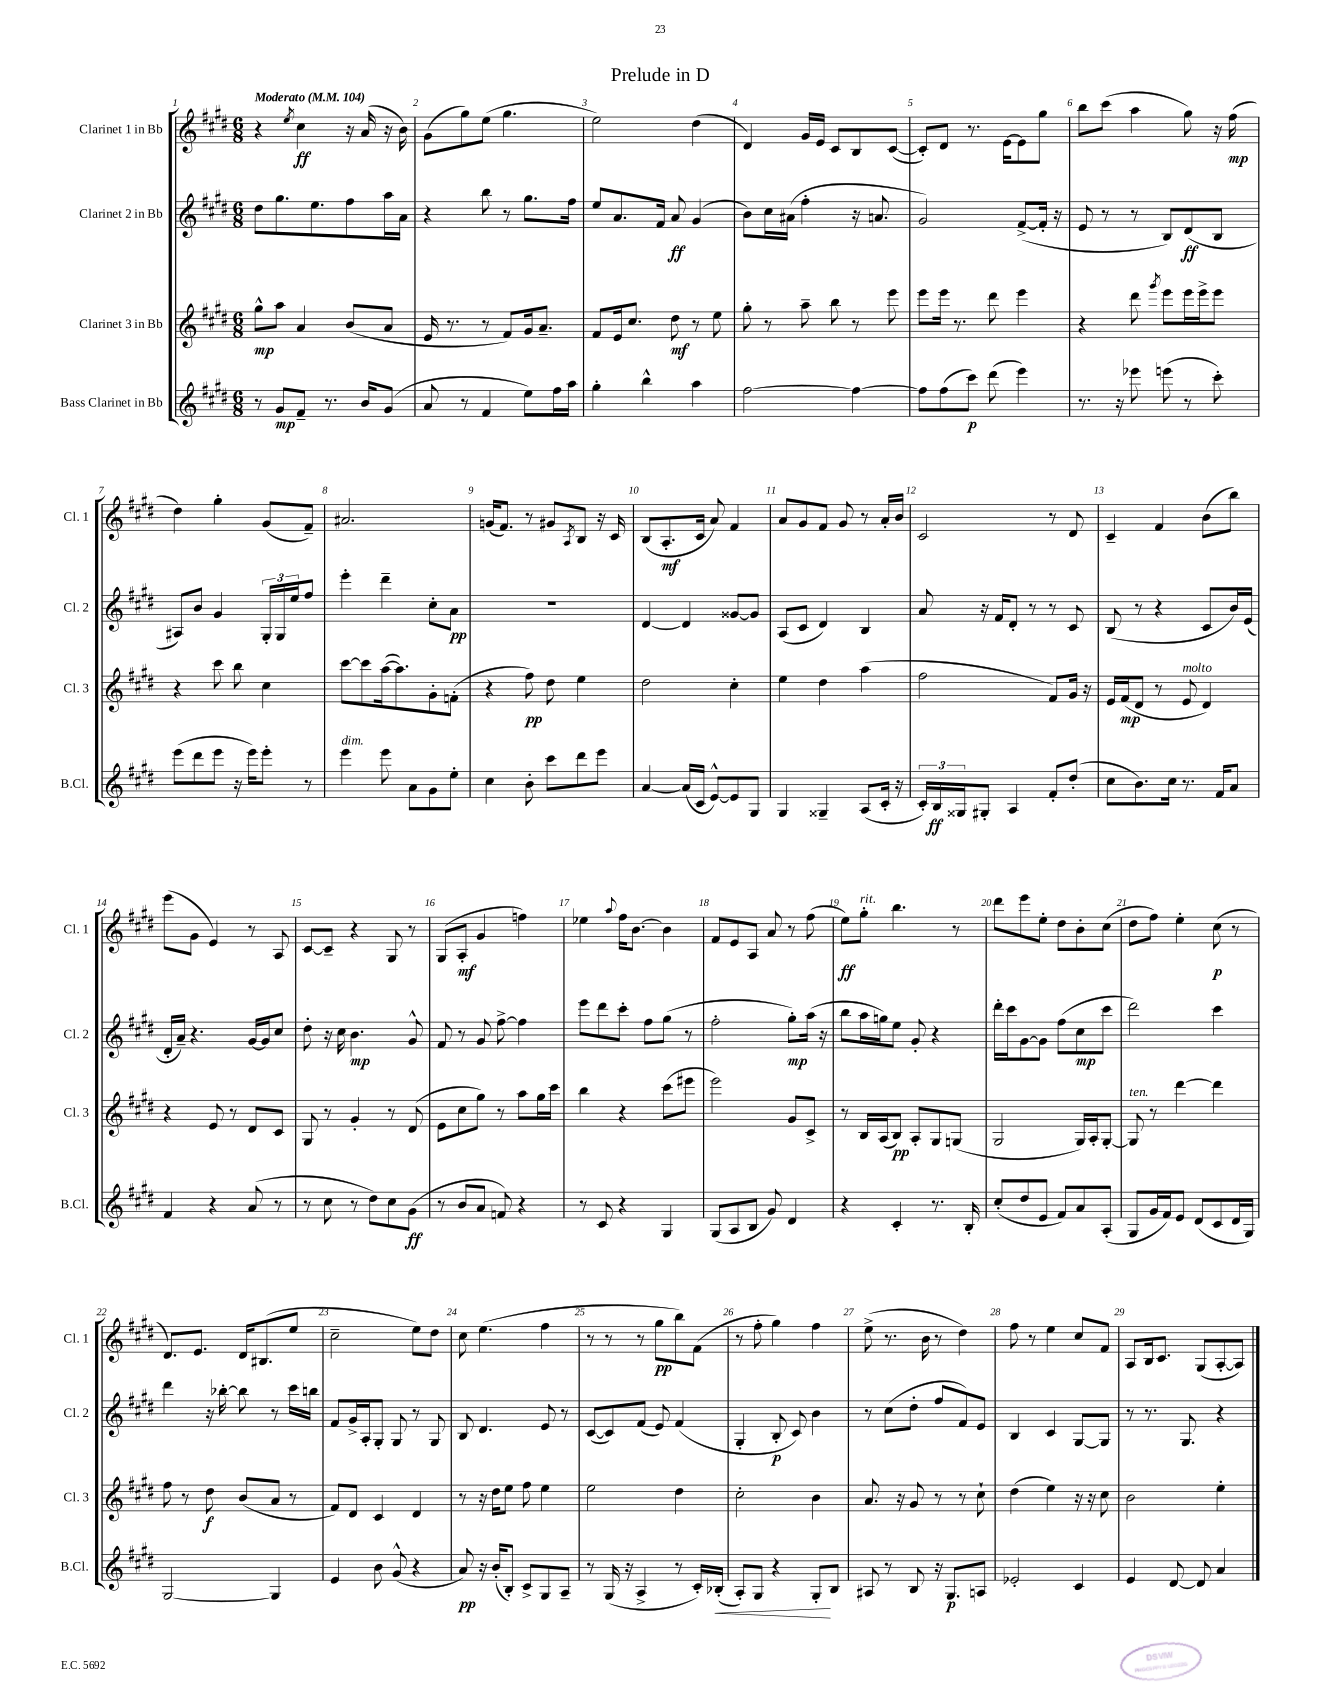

**kern	**kern	**kern	**kern
*staff4	*staff3	*staff2	*staff1
*clefG2	*clefG2	*clefG2	*clefG2
*k[f#c#g#d#]	*k[f#c#g#d#]	*k[f#c#g#d#]	*k[f#c#g#d#]
*M6/8	*M6/8	*M6/8	*M6/8
*MM104	*MM104	*MM104	*MM104
8r	8gg#^^\L	8dd#\L	4r
8g#/L	8aa\J	8.gg#\	.
.	.	.	8qee/
8f#~/J	4a/	.	4cc#\
.	.	8.ee\	.
8.r	.	.	.
.	(8b/L	8ff#\	16r
16b/LK	.	.	(16a/
(8g#/J	8a/J	16aa\L	16r
.	.	16a\JJ	16b\)
=	=	=	=
8a/	16e/	4r	(8g#\L
.	8.r	.	.
8r	.	.	8gg#\)
4f#/	8r	8bb\	(8ee\J
.	8f#/L)	8r	4.gg#\
8ee\L)	16g#/k	8.gg#\L	.
.	8.a~/J	.	.
16ff#\L	.	.	.
16aa\JJ	.	16ff#\Jk	.
=	=	=	=
4gg#'\	8f#/L	8ee/L	2ee\)
.	16e/k	8.a/	.
.	8.cc#/J	.	.
4bb^^\	.	.	.
.	.	16f#/Jk	.
.	8dd#\	8a/	.
4aa\	8r	(4g#/	(4dd#\
.	8ee\	.	.
=	=	=	=
[2ff#\	8gg#'\	8b\L)	4d#/)
.	8r	16cc#\L	.
.	.	(16a#\JJ	.
.	8aa~\	4ff#'\	16g#/LL
.	.	.	16e/JJ
.	8bb\	.	8c#/L
4ff#\_	8r	16r	8B/
.	.	8.a/	.
.	8eee\	.	([8c#/J
=	=	=	=
8ff#\]L	8eee\L	2g#/)	8c#'/]L)
(8ff#\	16eee\Jk	.	8d#/J
.	8.r	.	.
8ccc#\J)	.	.	8.r
(8ddd#\	8ddd#\	.	.
.	.	.	[16e\LK
4eee\)	4eee\	([8f#^/L	8e\]
.	.	16f#'/]Jk	8gg#\J
.	.	16r	.
=	=	=	=
8.r	4r	8e/	8bb\L
.	.	8r	(8ccc#\J
16r	.	.	.
8eee-\	8ddd#\	8r	4aa\
.	8qggg#/	.	.
(8eee\	8eee\L	8B/L)	.
8r	16eee\L	(8d#/	8gg#\)
.	16eee^\J	.	.
8ccc#'\)	8eee\J	8B/J	16r
.	.	.	(16ff#\
=	=	=	=
(8eee\L	4r	8A#/L)	4dd#\)
8ddd#\	.	8b/J	.
8eee\J	8ccc#\	4g#/	4gg#'\
16r	8bb\	.	.
16eee\LK)	.	.	.
8eee'\J	4cc#\	24G#'/LL	(8g#/L
.	.	24G#/	.
.	.	24ee/J	.
8r	.	8ff#/J	8f#~/J)
=	=	=	=
4eee\	[8ccc#\L	4eee'\	2.a#/
.	8ccc#\]	.	.
8eee\	([16aa\k	4ddd#~\	.
.	8.aa\])	.	.
8a\L	.	.	.
8g#\	8g#'\	8cc#'\L	.
8ee'\J	(8f'\J	8a\J	.
=	=	=	=
4cc#\	4r	2.r	(16g/LK
.	.	.	8.f#/J)
8b'\	8ff#\)	.	8r
8ccc#\L	8dd#\	.	8g#/L
.	.	.	8qA/
8ddd#\	4ee\	.	8B/J
8eee\J	.	.	16r
.	.	.	16c#/
=	=	=	=
[4a/	2dd#\	[4d#/	(8B/L
.	.	.	8.A'/
(16a/]LL	.	4d#/]	.
16c#/JJ	.	.	16c#/Jk
[8e^^/L)	.	.	8a/)
8e/]	4cc#'\	[8g##/L	4f#/
8G#/J	.	8g##/]J	.
=	=	=	=
4G#/	4ee\	(8A/L	8a/L
.	.	8c#/J	8g#/
4G##~/	4dd#\	4d#/)	8f#/J
.	.	.	8g#/
(8A/L	(4aa\	4B/	8r
16c#'/Jk	.	.	16a'/LL
16r	.	.	16b/JJ
=	=	=	=
24c#'/LL)	2ff#\	8a/	2c#/
24B/	.	.	.
24G##/J	.	.	.
8G#'/J	.	16r	.
.	.	16f#/LK	.
4A/	.	8d#'/J	.
.	.	8r	.
8f#'/L	8f#/L)	8r	8r
(8dd#'/J	16g#/Jk	8c#/	8d#/
.	16r	.	.
=	=	=	=
8cc#\L	16e/LL	(8B/	4c#~/
.	(16f#/J	.	.
8.b\)	8d#/J	8r	.
.	8r	4r	4f#/
16cc#\Jk	.	.	.
8.r	8e/	.	.
.	4d#/)	8c#/L	(8b\L
16f#/LK	.	.	.
8a/J	.	16b/L)	8bb\J)
.	.	(16e/JJ	.
=	=	=	=
4f#/	4r	16d#'/LL	(8eee\L
.	.	16a~/JJ)	.
.	.	4.r	8g#\J
4r	8e/	.	4e/)
.	8r	.	.
(8a/	8d#/L	[16g#/LL	8r
.	.	16g#/]J	.
8r	8c#/J	8cc#/J	8A/
=	=	=	=
8r	8G#/	8dd#'\	[8c#/L
8cc#\	8r	16r	8c#~/]J
.	.	16cc#\	.
8r	4g#'/	4.b\	4r
8dd#\L)	.	.	.
8cc#\	8r	.	8G#/
(8g#\J	(8d#/	8g#^^/	8r
=	=	=	=
8r	8e\L	8f#/	(8G#/L
8b/L	8cc#\	8r	8A'/J
8a/J	8gg#\J)	8g#/	4g#/
8f/)	8r	[8ff#^\	.
4r	8aa\L	4ff#\]	4ff\)
.	16gg#\L	.	.
.	16ccc#\JJ	.	.
=	=	=	=
8r	4bb\	8eee\L	4ee-\
8c#/	.	8ddd#\	.
.	.	.	8qqaa/
4r	4r	8ccc#'\J	16ff#\LK
.	.	.	[8.b\J
.	.	8ff#\L	.
4G#/	(8ccc#\L	(8gg#\J	4b\]
.	8eee#\J	8r	.
=	=	=	=
(8G#/L	2eee\)	2ff#'\	8f#/L
8A/	.	.	8e/
8B/J	.	.	8A/J
8g#/)	.	.	8a/
4d#/	8g#/L	8gg#'\L)	8r
.	8c#^/J	(16aa\Jk	(8ff#\
.	.	16r	.
=	=	=	=
4r	8r	8bb\L	8ee\L)
.	16B/LL	16aa\L	8gg#'\J
.	(16A/J	16gg\J)	.
4c#'/	8B/J)	8ee\J	4.bb\
.	8A'/L	8g#'/	.
8.r	8G#/	4r	.
.	(8G/J	.	8r
16B'/	.	.	.
=	=	=	=
(8cc#'/L	2G#/	16ddd#'\LL	8ddd#\L
.	.	16ccc#\J	.
8dd#/	.	[8g#\	8eee\
8e/J	.	8g#\]J	8ee'\J
8f#/L)	.	(8ff#\L	8dd#\L
8a/	16G#/LL)	8cc#\	8b'\
.	16A'/J	.	.
(8A'/J	[8G#'/J	8ccc#\J	(8cc#\J
=	=	=	=
8G#/L	8G#/]	2ddd#\)	8dd#\L
16g#/L	8r	.	8ff#\J)
16f#/J)	.	.	.
8e/J	[4ddd#\	.	4ee'\
(8d#/L	.	.	.
8c#/	4ddd#\]	4ccc#\	(8cc#\
16d#/L	.	.	8r
16G#/JJ)	.	.	.
=	=	=	=
[2G#/	8ff#\	4ddd#\	8.d#/L)
.	8r	.	.
.	.	.	8.e/J
.	8dd#\	16r	.
.	.	[16bb-'\	.
.	(8b/L	8bb-\]	16d#/LK
.	.	.	(8.B#/
4G#/]	8a/J	8r	.
.	8r	16ccc#\LL	8ee/J
.	.	16bb\JJ	.
=	=	=	=
4e/	8f#/L)	8f#/L	2cc#~\
.	8d#/J	16g#^/L	.
.	.	16A'/J	.
8b\	4c#/	8G#'/J	.
(8g#^^/	.	8G#/	.
4r	4d#/	8r	8ee\L)
.	.	8G#/	8dd#\J
=	=	=	=
8a/)	8r	8B/	8cc#\
16r	16r	4.d#/	(4.ee\
(16b'/LK	16dd#\LK	.	.
8B'/J)	8ee\J	.	.
8c#^/L	8ff#\	.	.
8G#/	4ee\	8e/	4ff#\
8A~/J	.	8r	.
=	=	=	=
8r	2ee\	([8c#/L	8r
(16G#/	.	8c#/])	8r
16r	.	.	.
4A^/	.	(8f#/J	8r
.	.	8e/)	8gg#\L
8r	4dd#\	(4f#/	8bb\)
16c#'/LL)	.	.	(8f#\J
(16B-'/JJ	.	.	.
=	=	=	=
8A'/L)	2cc#'\	4G#'/	8r
8G#/J	.	.	8ff#'\
4r	.	8B'/	4gg#\)
.	.	8c#/)	.
8G#'/L	4b\	4b\	4ff#\
8B/J	.	.	.
=	=	=	=
8A#/	8.a/	8r	(8ee^\
8r	.	(8cc#\L	8.r
.	16r	.	.
8B/	8g#/	8dd#'\J	.
.	.	.	16b\
16r	8r	8ff#/L	8r
8.G#/L	.	.	.
.	8r	8f#/)	4dd#\)
8A/J	8cc#`\	8e/J	.
=	=	=	=
2e-'/	(4dd#\	4B/	8ff#\
.	.	.	8r
.	4ee\)	4c#/	4ee\
4c#/	16r	[8G#/L	8cc#/L
.	16r	.	.
.	8cc#\	8G#/]J	8f#/J
=	=	=	=
4e/	2b\	8r	8A/L
.	.	8.r	16B/k
.	.	.	8.c#/J
[8d#/	.	.	.
.	.	8.G#/	.
8d#/]	.	.	(8G#/L
4a/	4ee'\	4r	[8A'/
.	.	.	8A/]J)
==	==	==	==
*-	*-	*-	*-
